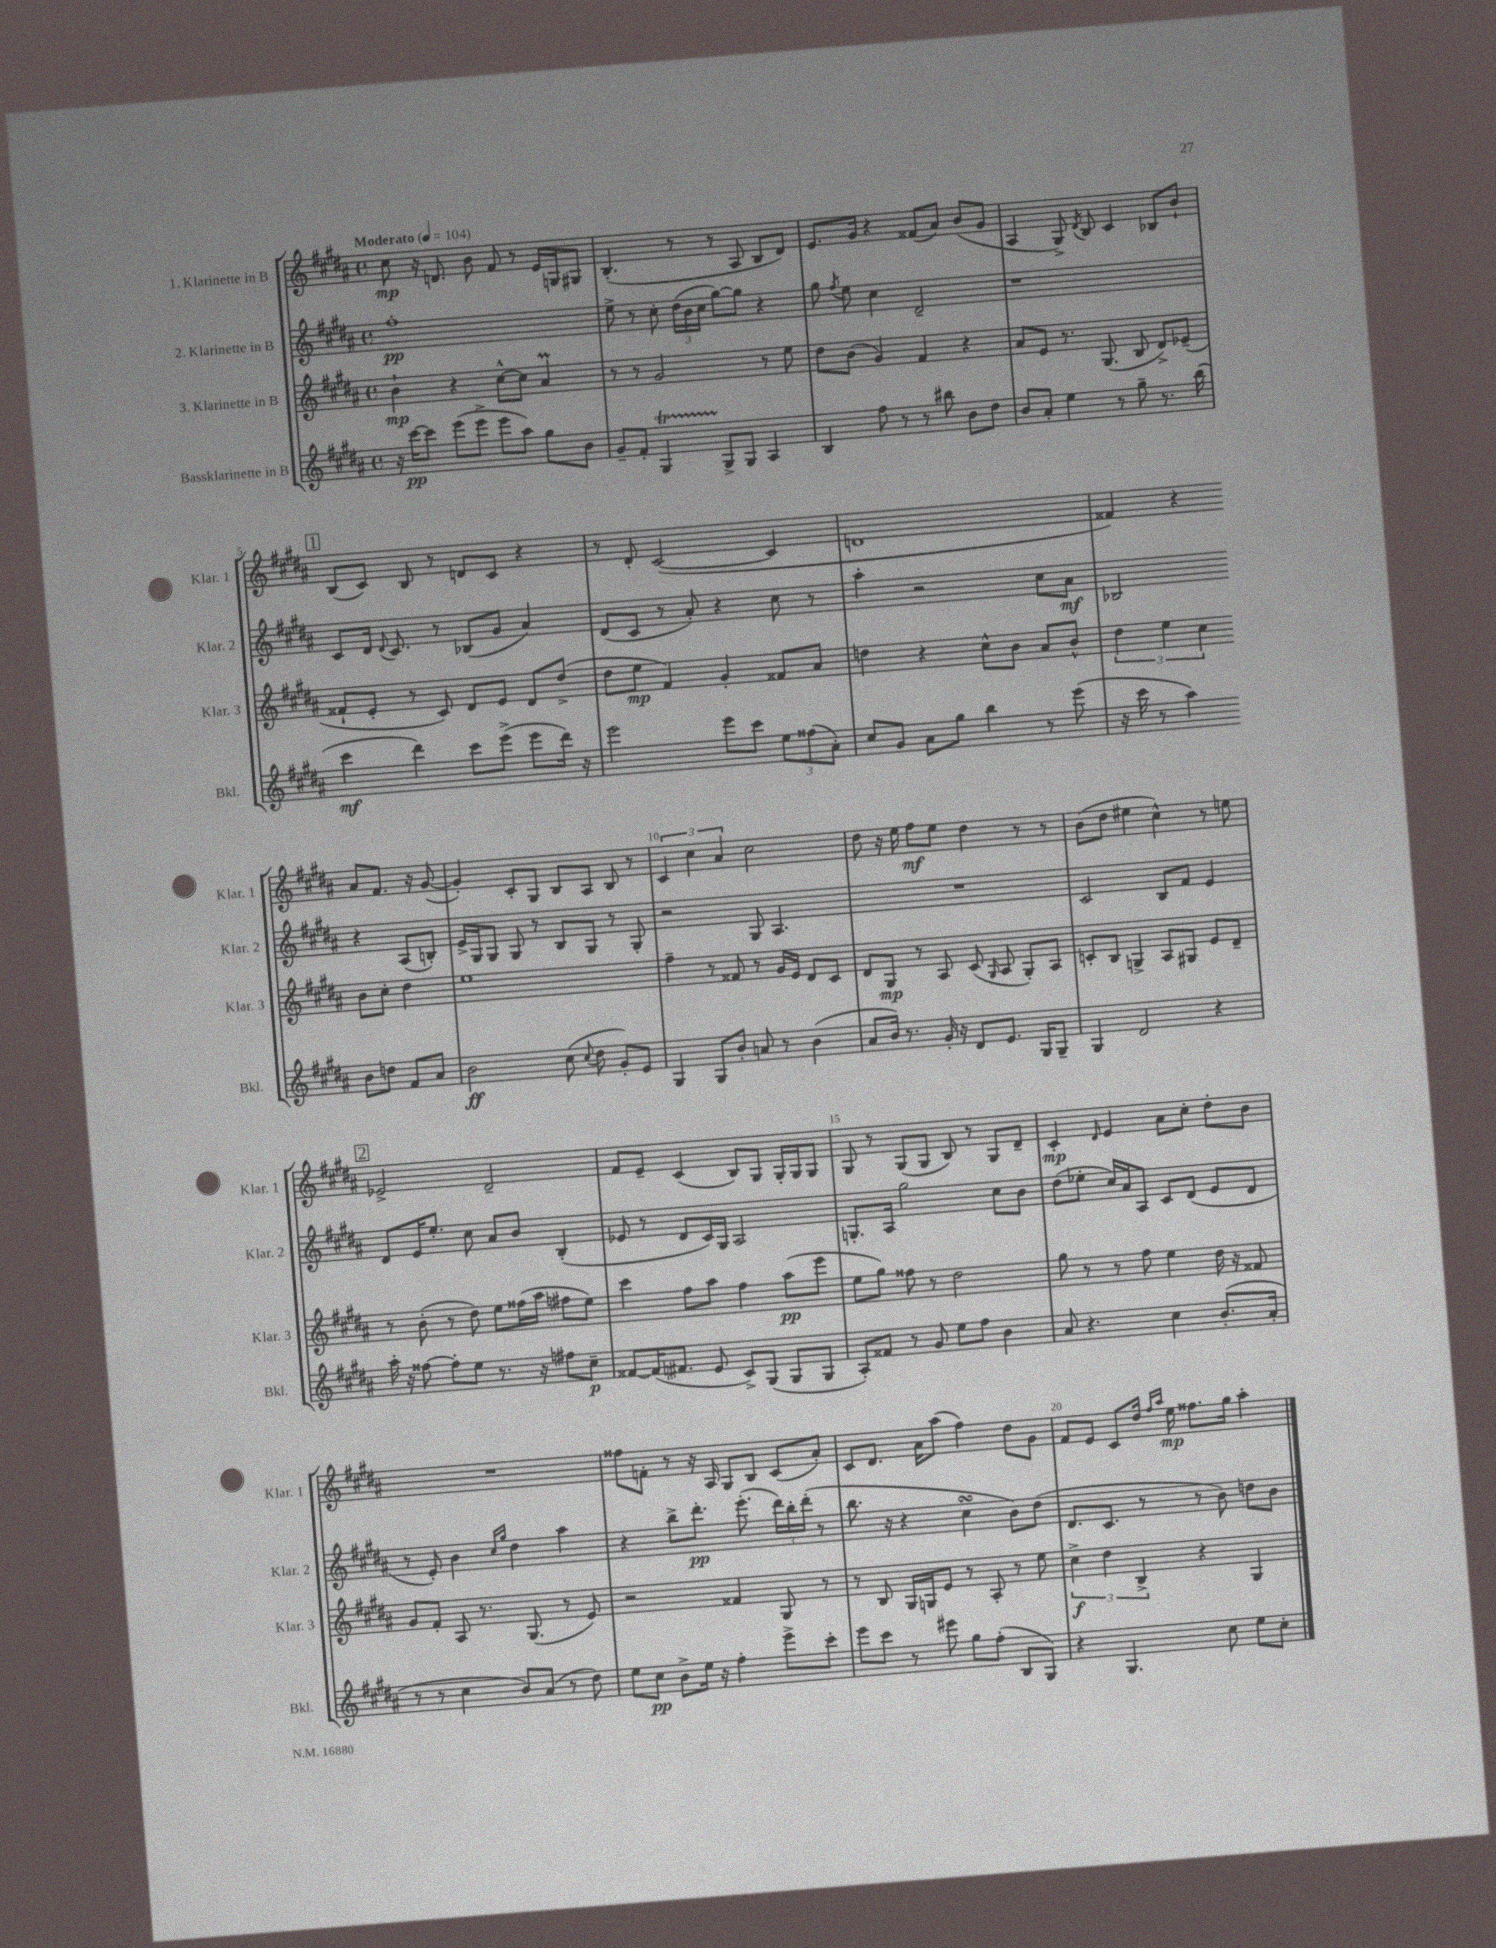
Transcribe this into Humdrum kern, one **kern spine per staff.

**kern	**kern	**kern	**kern
*staff4	*staff3	*staff2	*staff1
*clefG2	*clefG2	*clefG2	*clefG2
*k[f#c#g#d#a#]	*k[f#c#g#d#a#]	*k[f#c#g#d#a#]	*k[f#c#g#d#a#]
*M4/4	*M4/4	*M4/4	*M4/4
*met(c)	*met(c)	*met(c)	*met(c)
*MM104	*MM104	*MM104	*MM104
16r	4b`	1ff#'	8cc#
[16ccc#	.	.	.
8ccc#]	.	.	16r
.	.	.	8.d
(8eee	4r	.	.
8eee^	.	.	8b
8eee	[8cc#^^	.	8f#
8aa#)	8cc#]	.	8r
8gg#	4a#	.	16e
.	.	.	16G
8b	.	.	8G#
=	=	=	=
8g#~	8r	8ee^	(4.B'
8f#'	8r	8r	.
4G#	2g#	8cc#'	.
.	.	(24dd#	8r
.	.	24b	.
.	.	24cc#	.
8G#^	.	[8gg#)	8r
8G#	.	8gg#]	8A#
4A#	8r	4r	8B
.	8ee	.	8d#)
=	=	=	=
4B	8dd#	8gg#	8.e
.	.	8qff#	.
.	(8b	8ee	.
.	.	.	16g#
8ff#	4g#)	4cc#	4r
8r	.	.	.
8r	4f#	2d#~	(8f##
8bb#	.	.	8a#)
8b	4r	.	(8b
8dd#	.	.	8g#
=	=	=	=
8b	8a#	1r	4A#
8a#'	8e	.	.
4ee	8.r	.	8G#^)
.	.	.	8qd#
.	.	.	8B
.	(8.G#	.	.
8r	.	.	4c#
8gg#~	8B	.	.
8.r	8d#^)	.	8B-
.	(8e-~	.	8b`
(16bb	.	.	.
=	=	=	=
4ccc#	8f##`	8c#	(8B
.	8e'	16d#	8c#)
.	.	8qqd#	.
.	.	8.c#	.
4ddd#)	8r	.	8B
.	8c#)	8r	8r
8ccc#	8d#	(8B-	8d
(8eee^	8e	8g#	8c#
8eee	8d#	4a#)	4r
16ddd#)	(8dd#^	.	.
16r	.	.	.
=	=	=	=
2eee	8dd#	(8d#	8r
.	8ee	8c#	8d#'
.	4f#)	8r	([2c#
.	.	8a#')	.
8eee	4g#'	4r	.
8ccc#	.	.	.
12ee	8f##	8cc#	4c#]
(12ff##	.	.	.
.	8a#	8r	.
12a#')	.	.	.
=	=	=	=
8cc#	4dd	4aa#'	1d
8g#	.	.	.
8a#	4r	2r	.
8gg#	.	.	.
4bb	8cc#^^	.	.
.	8b	.	.
8r	8a#	8cc#	.
(8eee	8b^^	8a#	.
=	=	=	=
16r	6dd#	2B-	4f##)
16ccc#	.	.	.
8r	.	.	.
.	6ee	.	.
4aa#)	.	.	4r
.	6cc#	.	.
8b	8b	4r	8a#
8dd	8cc#'	.	8.f##
8f#	4dd#	(8A#	.
.	.	.	16r
8a#	.	8B')	([8g#
=	=	=	=
2b	1ee	16e^	4g#'])
.	.	16G#	.
.	.	8G#	.
.	.	8G#	8c#'
.	.	8r	8G#
(8cc#	.	8B	8B
8qqcc#	.	.	.
8dd#	.	8G#	8A#
8g#')	.	8r	8B
8e	.	8G#'	8r
=	=	=	=
4G#	4ff#~	2r	6c#
.	.	.	6cc#
8G#	8r	.	.
.	.	.	6a#
8b'	8f##	.	.
8a	8r	8G#	2cc#
8r	16g#	4.A#	.
.	16e	.	.
(4b	8d#	.	.
.	8c#	.	.
=	=	=	=
8a#	8d#	1r	8dd#
16b)	8G#	.	16r
8.r	.	.	16ee
.	8r	.	8ff#
16g#'	8A#	.	8ee
16r	.	.	.
8d#	(8c#	.	4dd#
.	16qqG#	.	.
8.e	8A#	.	.
.	8G#')	.	8r
16G#	.	.	.
8G#~	8A#	.	8r
=	=	=	=
4G#	8c'	2c#	(8b
.	8B	.	8dd#
2d#	4G^	.	4ee#
.	8A#	8B	4cc#^^)
.	8G#	8f#	.
4r	8e	4e	8r
.	8d#~	.	8ee
=	=	=	=
16aa#'	8r	8d#	2e-^
16r	.	.	.
[8ff##	(8b'	16e	.
.	.	8.ee'	.
8ff##']	8r	.	.
8ee	8dd#)	8cc#	.
8.r	8ee	8a#	2d#~
.	(16ff##	8b	.
16r	16aa#	.	.
8ff#	8ff#	(4B'	.
8cc#~	8ee)	.	.
=	=	=	=
[8f##	4ccc#	8e-	8f#
(16f##]	.	8r	8e~
8.f#	.	.	.
.	8ff#	8d#	(4c#
8e	8aa#	16c#)	.
.	.	16G#	.
8c#^)	4ff#	2A#	8B)
(8G#	.	.	8G#
8G#	(8aa#	.	16G#'
.	.	.	16G#
8G#	8eee	.	8G#
=	=	=	=
8A#')	8ee	8.G'	8G#
8f##	8gg#)	.	8r
.	.	16A#	.
8r	8ff##	2gg#	(8G#
8g#	8r	.	8G#
8ee	2dd#	.	8B)
8ff#	.	.	8r
4b	.	8cc#	8G#
.	.	8b	8d#~
=	=	=	=
8a#	8gg#	(8dd#	4c#'
4.r	8r	8ee-'	.
.	.	.	16qqd#
.	8r	16cc#)	4e
.	.	16a#	.
.	8ff#	8A#	.
4cc#	4ee	8c#	8a#
.	.	(8d#	8cc#'
(8.b'	16dd#	8e	8dd#'
.	16r	.	.
.	8f##	8d#	8b
16a#'	.	.	.
=	=	=	=
8r	8g#	8r	1r
8r	8f#'	8e')	.
4cc#	8A#	4b	.
.	8.r	.	.
.	.	16qqcc#	.
.	.	16qqgg#	.
8b)	.	4dd#	.
.	(8.G#	.	.
(8a#	.	.	.
8r	8r	4aa#	.
8dd#)	8e)	.	.
=	=	=	=
8ee	2r	4r	8ff##
8cc#	.	.	8f'
8b^	.	8bb^	8r
16ee	.	8.ddd#'	16r
16r	.	.	16A#
4ff#'	4f##	.	8G#
.	.	(8.eee'	.
.	.	.	8B
8eee^	8G#	24ddd#)	(8c#
.	.	24bb'	.
.	.	(24ddd#'	.
8ccc#'	8r	8r	8a#')
=	=	=	=
8eee	8r	8.bb	8c#
8ccc#	8B	.	8.d#
.	.	16r	.
8r	16G#	4r	.
.	16G	.	16a#
8eee#	8e	.	(8aa#
8gg#	8r	4cc#	4ff#)
(8ff#'	8A#'	.	.
8B	8r	8b)	8dd#
8G#)	8ee	(8dd#	8g#
=	=	=	=
4r	6cc#^	8.d#	8f#
.	.	.	8e
.	6dd#	.	.
.	.	8.c#	.
4.G#	.	.	8c#
.	6B^	.	.
.	.	8r	16dd#
.	.	.	16qqff#
.	.	.	16qqaa#
.	.	.	16ee
.	4r	8r	8.ff##
8cc#	.	8b)	.
.	.	.	16gg#
8ee	4G#	8dd	4aa#'
8cc#'	.	8b	.
==	==	==	==
*-	*-	*-	*-
